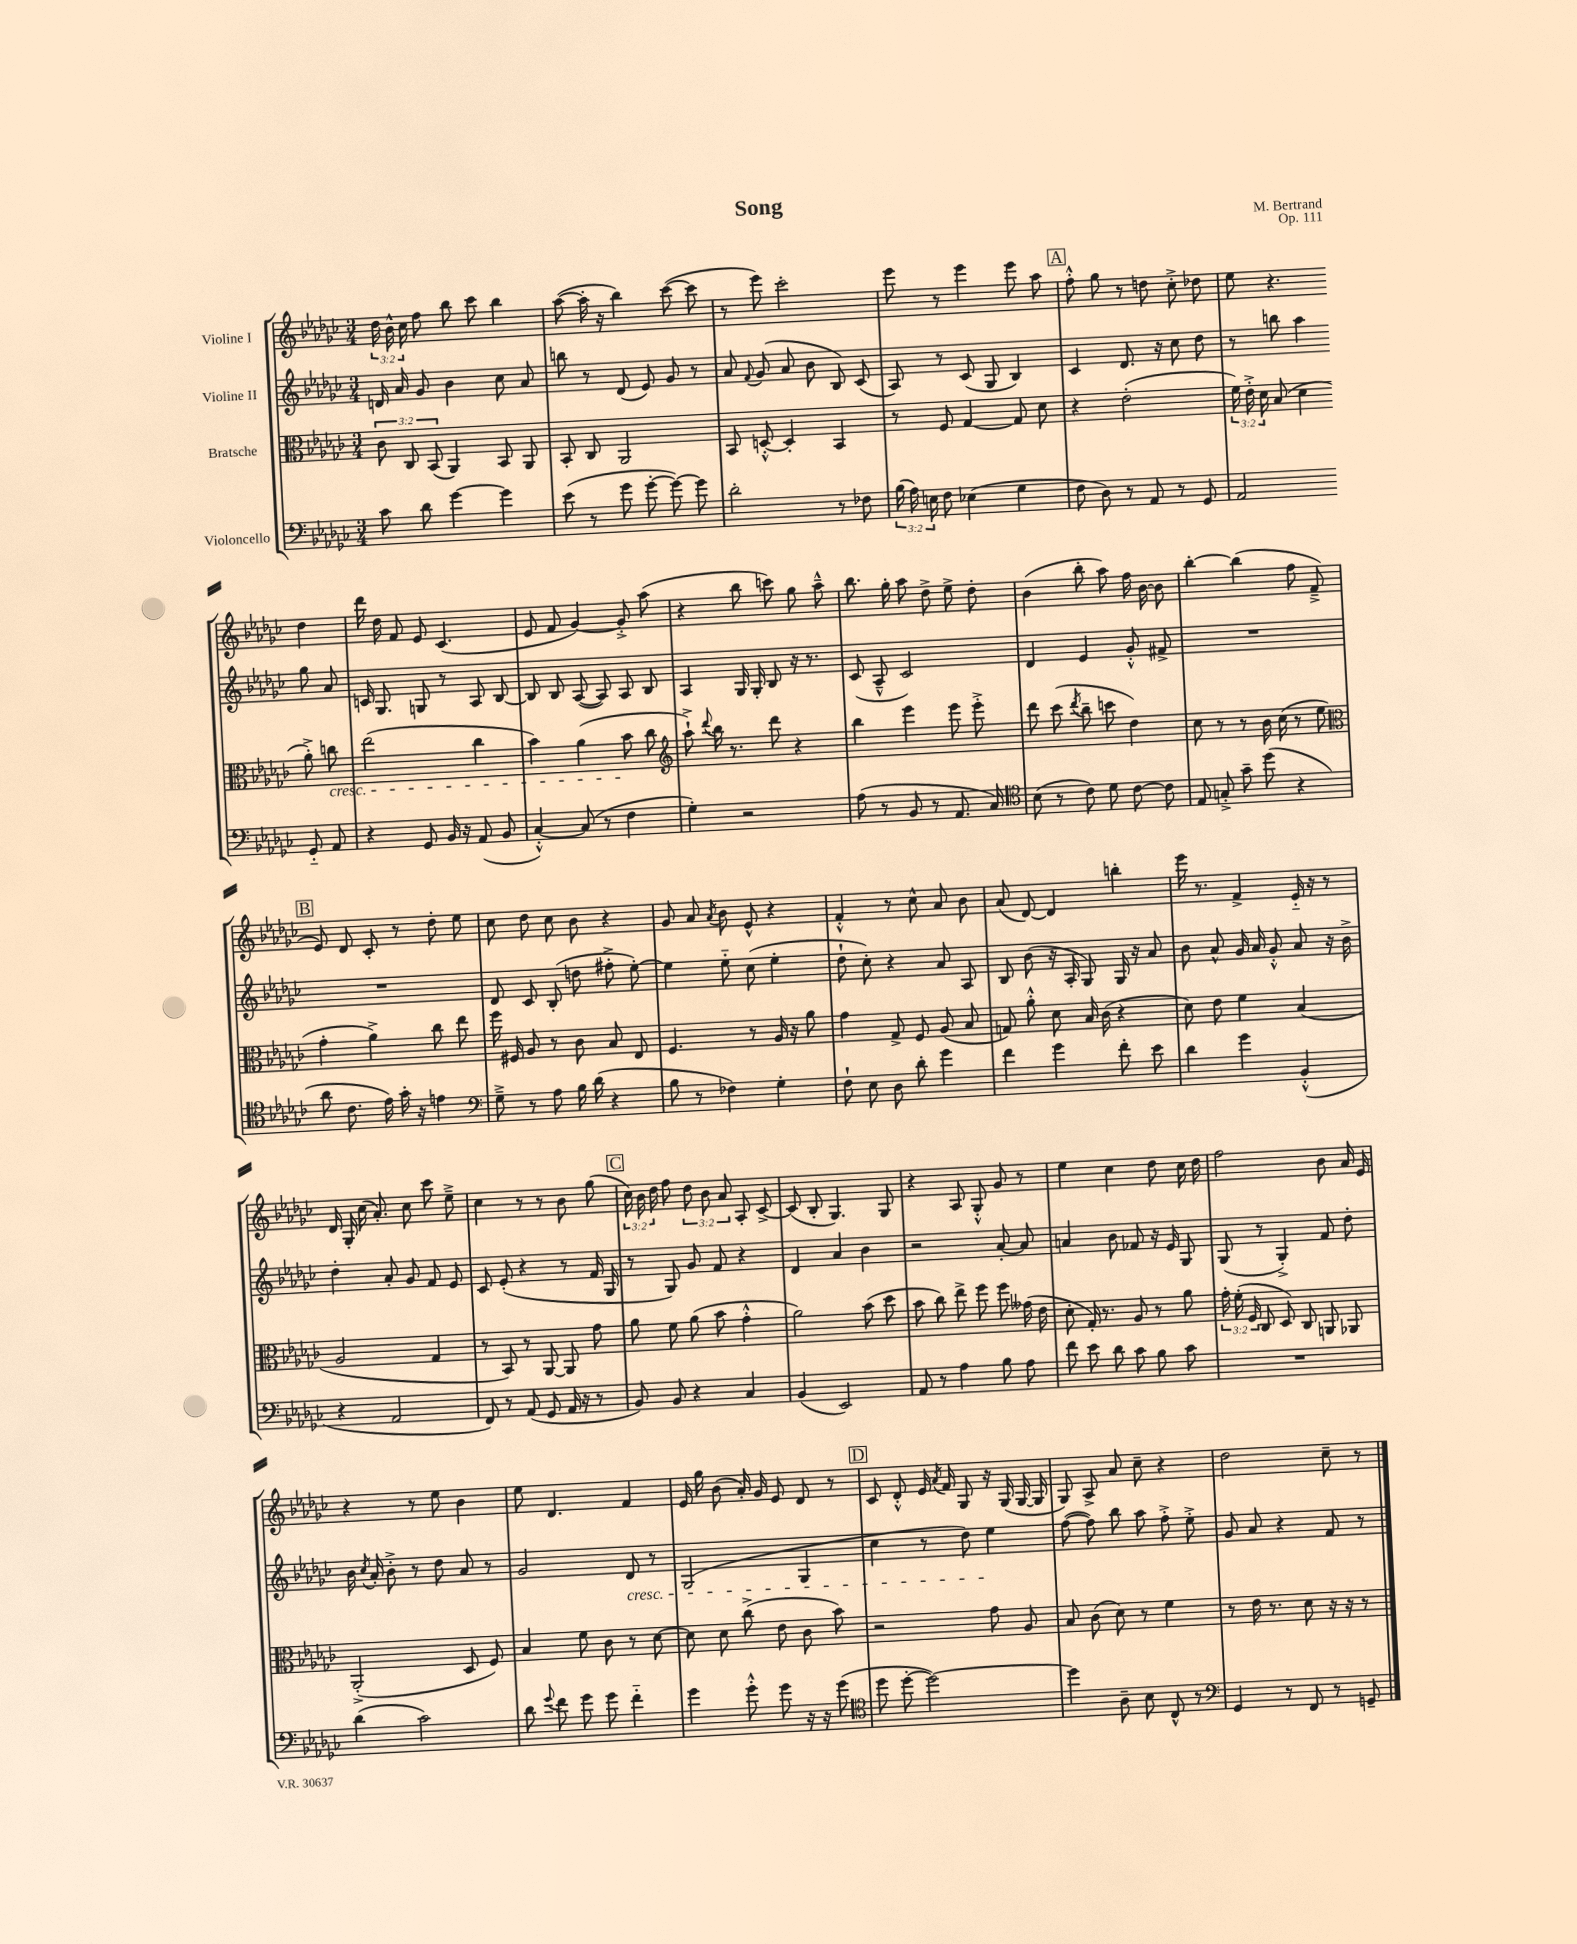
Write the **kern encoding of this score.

**kern	**kern	**kern	**kern
*part4	*part3	*part2	*part1
*staff4	*staff3	*staff2	*staff1
*I"Violoncello	*I"Bratsche	*I"Violine II	*I"Violine I
*clefF4	*clefC3	*clefG2	*clefG2
*k[b-e-a-d-g-c-]	*k[b-e-a-d-g-c-]	*k[b-e-a-d-g-c-]	*k[b-e-a-d-g-c-]
*M3/4	*M3/4	*M3/4	*M3/4
=1	=1	=1	=1
8c-\	12c-\	16dn/	24dd-\
.	.	.	24b-^^\
.	.	16a-/	.
.	12C-/	.	24cc-\
8d-\	.	8g-/	8ff\
.	(12BB-/	.	.
[4g-\	4AA-/)	4b-\	8bb-\
.	.	.	8ccc-\
4g-\]	8BB-/	8cc-\	4bb-\
.	8AA-/	8a-/	.
=2	=2	=2	=2
(8e-\	8BB-'/	8bbn\	([8aa-\
8r	8C-/	8r	16aa-'\]
.	.	.	16r
8g-\	2AA-/	(8d-/	4bb-\)
[8g-'\	.	8e-/)	.
8g-\_)	.	8g-/	([8ccc-\
8g-\]	.	8r	8ccc-\]
=3	=3	=3	=3
2d-'\	8BB-/	8a-/	8r
.	.	8qqf/	.
.	[8Dn'^^/	(8g-/	8eee-\)
.	4D'/]	8a-/	2ccc-'\
.	.	8b-\	.
8r	4BB-/	8B-/)	.
8F-X\	.	(8c-/	.
=4	=4	=4	=4
(24B-\	8r	8A-/)	8eee-\
24A-\)	.	.	.
24En\	.	.	.
8F\	8F/	8r	8r
(4E-X\	[4G-/	(8c-/	4eee-\
.	.	8G-/	.
4G-\	8G-/]	4B-/)	8eee-\
.	8d-\	.	8aa-\
!!LO:REH:place=s1:t=A
=5	=5	=5	=5
8F\	4r	4c-/	8ff'^^\
8D-\)	.	.	8gg-\
8r	(2e-'\	8.d-/	8r
8AA-/	.	.	8ddn\
.	.	16r	.
8r	.	8cc-\	8cc-'^\
8GG-/	.	8dd-\	8dd-X\
=6	=6	=6	=6
2AA-/	24f\)	8r	8ee-\
.	24e-'^\	.	.
.	24d-\	.	.
.	(8B-/	8bbn\	4.r
.	4d-\	4aa-\	.
8GG-/	8a-'^\)	8gg-\	4dd-\
!	!LO:TX:b:i:t=cresc.	!	!
8AA-/	8ccn\	8a-/	.
!!LO:LB:g=z
=7	=7	=7	=7
4r	(2ee-\	16cn/	16ddd-\
.	.	8.G-/	16dd-\
.	.	.	8f/
8GG-/	.	8Gn/	8e-/
16BB-/	.	8r	(4.c-/
16r	.	.	.
(8AA-/	4cc-\	8A-/	.
8BB-/	.	[8B-/	.
=8	=8	=8	=8
[4C-'^^/)	4b-\)	8B-/]	8e-/
.	.	8B-/	8f/
(8C-/]	(4a-\	([8A-/	[4g-/)
8r	.	8A-/])	.
4F\	8b-\	8A-/	8g-'^/]
.	8cc-\	8B-/	(8aa-\
=9	=9	=9	=9
*	*clefG2	*	*
4G-'\)	8aa-`^\)	4A-/	4r
.	8qqddd-/	.	.
.	16bb-\	.	.
.	8.r	.	.
2r	.	16G-/	8bb-\
.	.	16G-'/	.
.	8ddd-\	8B-/	8cccn\)
.	4r	16r	8gg-\
.	.	8.r	.
.	.	.	8aa-~^^\
=10	=10	=10	=10
(8A-\	4bb-\	(8c-/	8.bb-\
8r	.	8A-~^^/	.
.	.	.	16gg-'\
8BB-/	4eee-\	2c-/)	8aa-\
8r	.	.	8dd-^\
8.AA-/	8eee-\	.	8ee-^\
.	8eee-'^\	.	8dd-'\
16C-/)	.	.	.
=11	=11	=11	=11
*clefC4	*	*	*
(8B-\	8ddd-\	4d-/	(4b-\
8r	(8ccc-\	.	.
.	8qddd-/	.	.
8c-\)	8bb-~\	4e-/	8bb-'\
8d-\	8cccn\	.	8aa-\)
[8c-\	4dd-\)	8g-'^^/	16ff\
.	.	.	[16b-\
8c-\]	.	8f#X^/	8b-\]
=12	=12	=12	=12
8E-/	8cc-\	2.r	[4bb-'\
8Gn'^/	8r	.	.
8g-~\	8r	.	(4bb-\]
(8dd-\	16b-\	.	.
.	(16cc-\	.	.
4r	8r	.	8ff\
.	8ee-\	.	8f~^/
!!LO:LB:g=z
!!LO:REH:place=s1:t=B
=13	=13	=13	=13
*	*clefC3	*	*
8a-\	4g-'\	2.r	8e-/)
8.c-\	.	.	8d-/
.	4a-^\)	.	8c-'/
16e-\)	.	.	.
16g-'\	.	.	8r
16r	.	.	.
4en\	8cc-\	.	8dd-'\
.	8ee-\	.	8ee-\
=14	=14	=14	=14
*clefF4	*	*	*
8G-~^\	16ff\	8d-/	8cc-\
.	16F#X/	.	.
8r	8A-/	8c-/	8dd-\
8A-\	8r	(8B-'/	8cc-\
16B-\	8c-\	8ddn\	8b-\
(16d-\	.	.	.
4r	8B-/	8ff#X'^\	4r
.	8E-/	[8ee-'\)	.
=15	=15	=15	=15
8B-\	4.F/	4ee-\]	8g-/
8r	.	.	8a-/
.	.	.	8qa-/
4F-X\)	.	8ee-\	8b-\
.	8r	(8cc-\	8e-^^/
4G-'\	16A-/	4ee-'\	4r
.	16r	.	.
.	8a-\	.	.
=16	=16	=16	=16
8F`\	4g-\	8dd-`\	4f'^^/
8E-\	.	8cc-'\)	.
8D-\	8G-^/	4r	8r
8d-'\	8F/	.	8cc-^^\
4g-\	(8A-/	8a-/	8a-/
.	8B-/	8A-/	8b-\
=17	=17	=17	=17
4f\	8Gn/)	8B-/	(8a-/
.	8a-'^^\	(8b-\	[8d-/)
4g-\	8d-\	16r	4d-/]
.	.	16A-'/	.
.	16B-/	8G-/)	.
.	(16c-\	.	.
8f'\	4r	16G-/	4bbn'\
.	.	16r	.
8e-\	.	8a-/	.
=18	=18	=18	=18
4d-\	8d-\)	8b-\	16eee-\
.	.	.	8.r
.	8e-\	8a-^^/	.
4g-\	4f\	16g-/	4f^/
.	.	16a-/	.
.	.	8g-'^^/	.
(4BB-'^^/	(4B-/	8a-/	16e-/
.	.	.	16r
.	.	16r	8r
.	.	16b-^\	.
!!LO:LB:g=z
=19	=19	=19	=19
4r	2A-/	4dd-'\	16d-/
.	.	.	16G-'/
.	.	.	(16cc-\
.	.	.	8.a-'/)
2AA-/	.	8a-'/	.
.	.	8g-/	8cc-\
.	4G-/	8f/	8ccc-\
.	.	8e-/	8ee-~^\
=20	=20	=20	=20
8FF/)	8r	8c-/	4cc-\
8r	8BB-/)	(8e-'/	.
(8AA-/	8r	4r	8r
8GG-/	[8AA-/	.	8r
16AA-/	8AA-/]	8r	8b-\
16r	.	.	.
8r	8g-\	16f/	(8gg-\
.	.	16G-/	.
!!LO:REH:place=s1:t=C
=21	=21	=21	=21
8BB-/)	8a-\	8r	24cc-\)
.	.	.	24b-\
.	.	.	24dd-\
8BB-/	8f\	8G-/)	8ff\
4r	(8a-\	8g-/	12dd-\
.	.	.	12b-\
.	8b-\	8f/	.
.	.	.	12a-/
4C-/	4g-'^^\	4r	8A-'/
.	.	.	[8c-^/
=22	=22	=22	=22
(4BB-/	2a-\)	4d-/	(8c-/]
.	.	.	8B-'/
2EE-/)	.	4a-/	4.G-/)
.	(8b-\	4b-\	.
.	8dd-\	.	8G-/
=23	=23	=23	=23
8AA-/	8b-\	2r	4r
8r	8cc-\)	.	.
4A-\	8ee-^\	.	8A-/
.	8ff\	.	8G-'^^/
8B-\	8ff\	[8a-'/	8g-/
8A-\	(16g--X\	8a-/]	8r
.	16e-\	.	.
=24	=24	=24	=24
8f\	8d-'\	4an/	4ee-\
8e-\	16G-'/)	.	.
.	8.r	.	.
8d-\	.	8b-\	4cc-\
8c-\	8A-/	8f-X/	.
8B-\	8r	16r	8dd-\
.	.	16e-/	.
8c-\	8a-\	8G-/	16cc-\
.	.	.	16dd-\
=25	=25	=25	=25
2.r	24g-'\	(8G-/	2ff\
.	(24f'\	.	.
.	24F/	.	.
.	8C-/	8r	.
.	8D-/)	4G-'^/)	.
.	8C-/	.	.
.	8AAn/	8f/	8b-\
.	8AA-X/	8dd-'\	16a-/
.	.	.	16e-/
!!LO:LB:g=z
=26	=26	=26	=26
(4d-\	(2AA-'^/	16b-\	4r
.	.	8qcc-/	.
.	.	16a-'/	.
.	.	8b-'^\	.
2c-\)	.	8r	8r
.	.	8dd-\	8ee-\
.	8D-/	8a-/	4b-\
.	8F/)	8r	.
=27	=27	=27	=27
8d-\	4B-/	2g-/	8ee-\
8qqg-/	.	.	.
8f\	.	.	4.d-/
8g-\	8f\	.	.
8g-\	8c-\	.	.
!	!	!LO:TX:b:i:t=cresc.	!
4f\	8r	8d-/	4f/
.	[8d-\	8r	.
=28	=28	=28	=28
4g-\	8d-\]	(2G-/	16e-/
.	.	.	16gg-\
.	8d-\	.	(8b-\
8g-'^^\	(8cc-^\	.	16a-'/)
.	.	.	16g-/
8g-\	8e-\	.	8e-/
16r	8c-\	4G-/	8d-/
16r	.	.	.
(8g-\	8b-\)	.	8r
!!LO:REH:place=s1:t=D
=29	=29	=29	=29
*clefC4	*	*	*
8dd-\	2r	4cc-\	8c-/
[8dd-'\	.	.	8d-'^^/
2dd-\_)	.	8r	16e-/
.	.	.	8qa-/
.	.	.	16f/
.	.	8dd-\)	8G-/
.	8g-\	4ee-\	16r
.	.	.	(16G-/
.	8A-/	.	[16G-/
.	.	.	16G-/]
=30	=30	=30	=30
4dd-\]	8B-/	([8ff\	8G-/)
.	(8c-\	8ff\])	8A-^/
8A-~\	8d-\)	8bb-\	8a-/
8B-\	8r	8aa-\	8cc-~\
8C-^^/	4f\	8ff'^\	4r
8r	.	8ee-'^\	.
=31	=31	=31	=31
*clefF4	*	*	*
4GG-/	8r	8g-/	2dd-\
.	16e-\	8a-/	.
.	8.r	.	.
8r	.	4r	.
8FF/	8d-\	.	.
8r	16r	8f/	8cc-~\
.	16r	.	.
8GGn~/	8r	8r	8r
==	==	==	==
*-	*-	*-	*-
